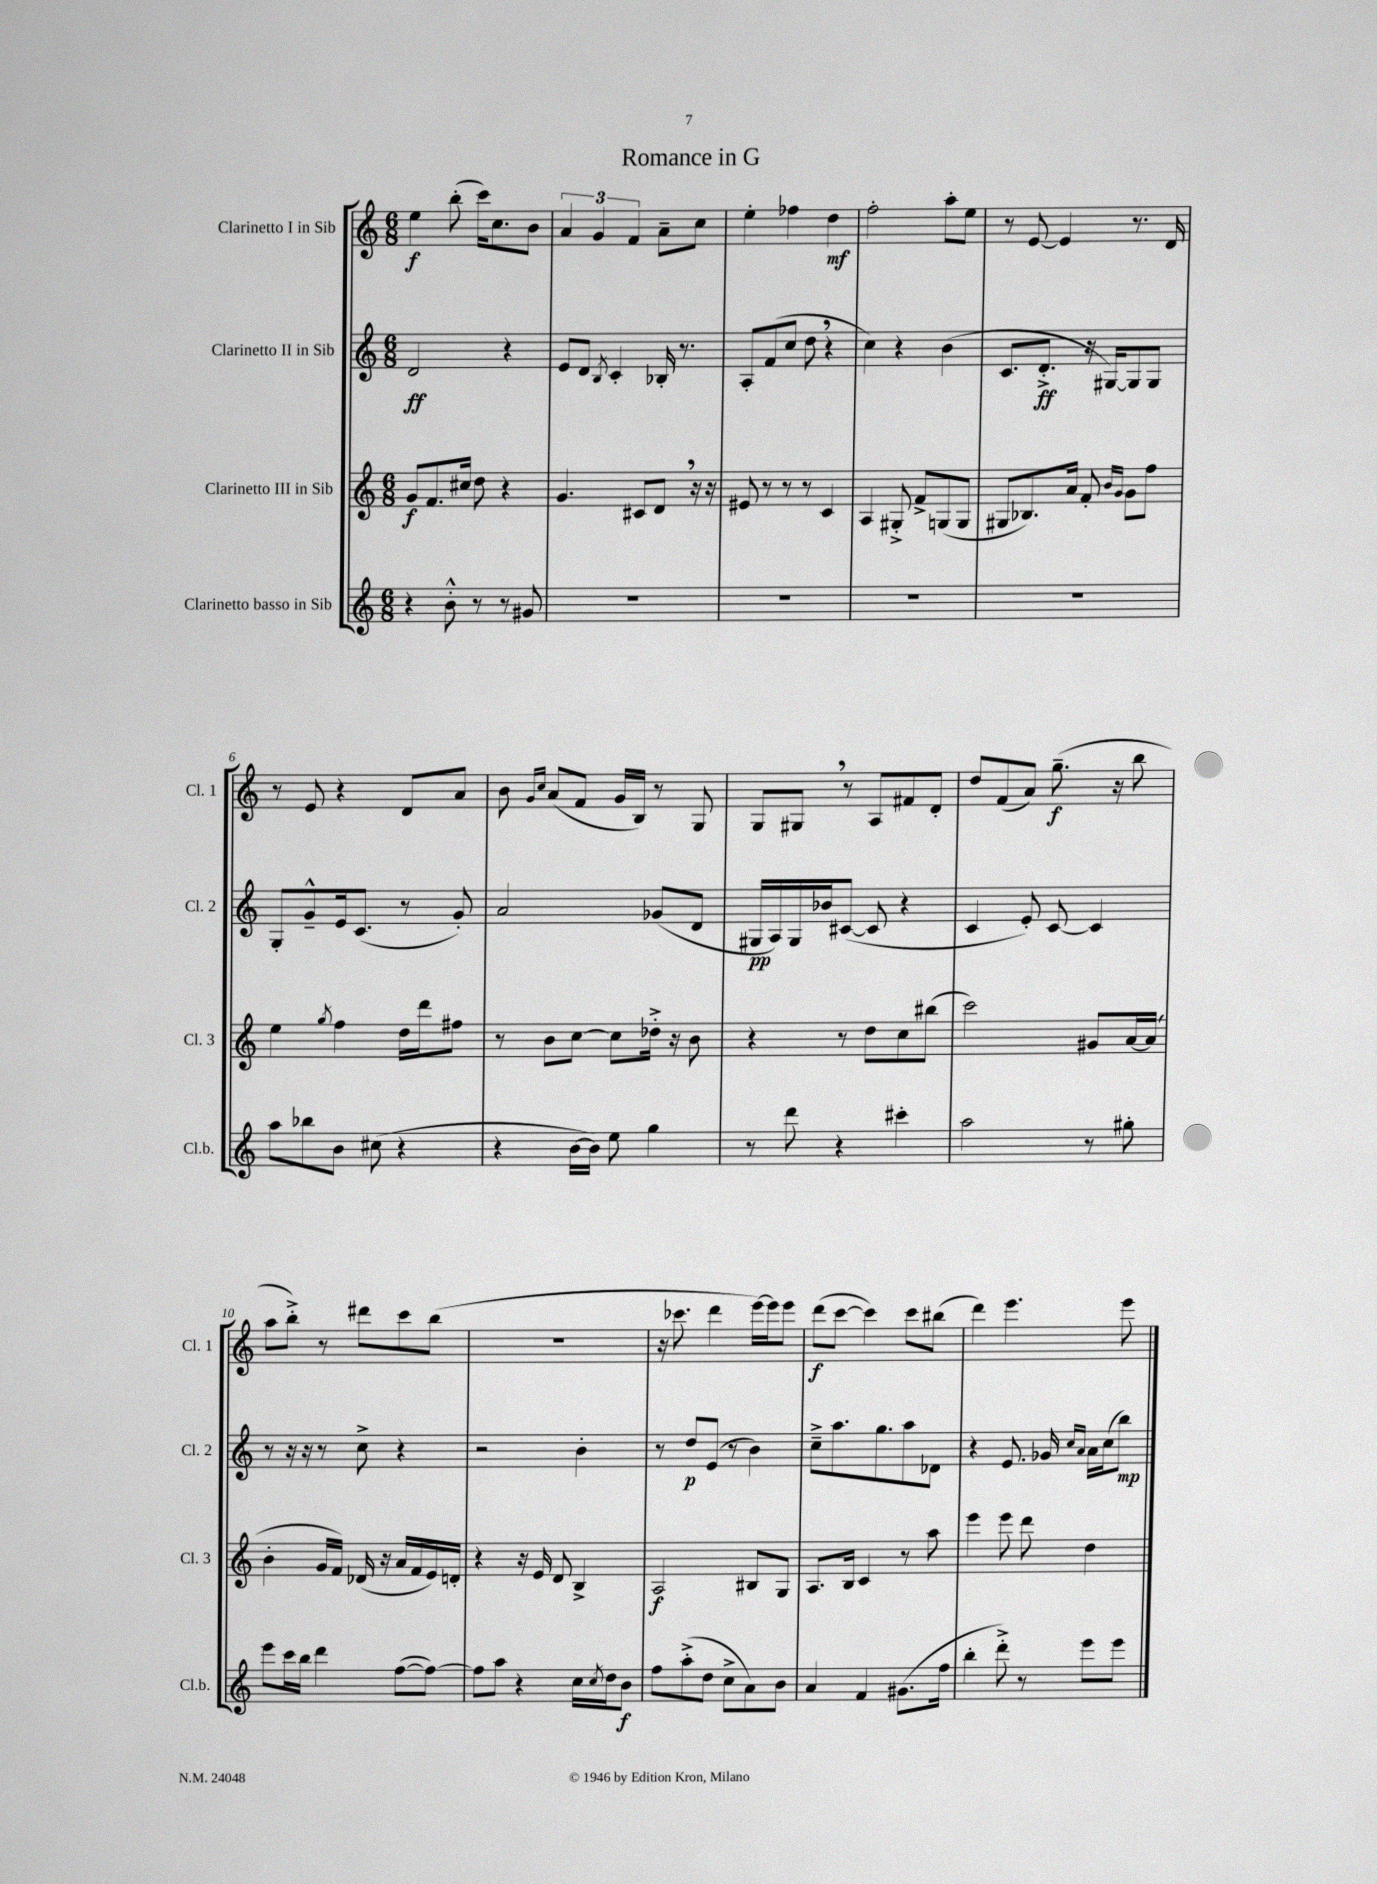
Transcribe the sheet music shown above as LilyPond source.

\header { title = "Romance in G" }
<<
\new StaffGroup <<
\new Staff = "s0" \with { instrumentName = "Clarinetto I in Sib" shortInstrumentName = "Cl. 1" } {
    \clef treble \key c \major \numericTimeSignature \time 6/8
    e''4\f b''8-.( c'''16) c''8. b'8 |
    \tuplet 3/2 { a'4 g'4 f'4 } a'8-- c''8 |
    e''4-. fes''4 d''4\mf |
    f''2-. a''8-. e''8 |
    r8 e'8~ e'4 r8. d'16 |
    r8 e'8 r4 d'8 a'8 |
    b'8 \grace { g'16 c''16 } a'8( f'8 g'16 b16) r8 g8 |
    g8 gis8 \breathe r8 a8 fis'8 d'8-. |
    d''8 f'8( a'8) g''8.--\f( r16 b''8 |
    a''8 b''8-.->) r8 dis'''8 c'''8 b''8( |
    R2. |
    r16 ces'''8. d'''4 e'''16~) e'''16 e'''8 |
    d'''8\f( c'''8~ c'''4) c'''8 bis''8( |
    d'''4) e'''4. e'''8 \bar "|." |
}
\new Staff = "s1" \with { instrumentName = "Clarinetto II in Sib" shortInstrumentName = "Cl. 2" } {
    \clef treble \key c \major \numericTimeSignature \time 6/8
    d'2\ff r4 |
    e'8 d'8 \acciaccatura { b8 } c'4-. bes16-. r8. |
    a8-. f'8( c''8 d''8 \breathe r4 |
    c''4) r4 b'4( |
    c'8. d'8.-.->\ff r16 gis16~) gis8 gis8 |
    g8-. g'8---^ e'16 c'8.( r8 g'8-.) |
    a'2 ges'8( d'8 |
    gis16\pp a16) gis16 bes'16 cis'8~( cis'8 r4 |
    c'4 e'8-.) c'8~ c'4 |
    r8 r16 r16 r8 c''8-> r4 |
    r2 b'4-. |
    r8 d''8\p e'8( r8 b'4) |
    c''8---> a''8. g''8. a''8 des'8 |
    r4 e'8. ges'16 \grace { c''16 a'16 } a'16 c''16( b''8\mp) \bar "|." |
}
\new Staff = "s2" \with { instrumentName = "Clarinetto III in Sib" shortInstrumentName = "Cl. 3" } {
    \clef treble \key c \major \numericTimeSignature \time 6/8
    g'8\f f'8. cis''16 d''8 r4 |
    g'4. cis'8 d'8 \breathe r16 r16 |
    eis'8 r8 r8 r8 c'4 |
    a4 gis8-.-> f'8-> g8( g8 |
    gis8 bes8.) a'16 f'8-. \grace { b'16 g'16 } g'8 f''8 |
    e''4 \acciaccatura { g''8 } f''4 d''16 d'''16 fis''8 |
    r8 b'8 c''8~ c''8 des''16-.-> r16 b'8 |
    r4 r8 d''8 c''8 bis''8( |
    c'''2) gis'8 a'16~ a'16( |
    b'4-. g'16 f'16) des'16( r16 a'16 f'16 e'16) d'16-. |
    r4 r16 e'16 d'8 b4-> |
    a2\f bis8 g8 |
    a8. b16 c'4 r8 a''8 |
    e'''4 e'''8 d'''8 d''4 \bar "|." |
}
\new Staff = "s3" \with { instrumentName = "Clarinetto basso in Sib" shortInstrumentName = "Cl.b." } {
    \clef treble \key c \major \numericTimeSignature \time 6/8
    r4 b'8-.-^ r8 r8 gis'8 |
    R2. |
    R2. |
    R2. |
    R2. |
    a''8 bes''8 b'8 cis''8( r4 |
    r4 b'16~ b'16) e''8 g''4 |
    r8 d'''8 r4 cis'''4-. |
    a''2 r8 gis''8-. |
    e'''8 c'''16 b''16 d'''4 f''8~( f''8~) |
    f''8 a''8 r4 c''16 \acciaccatura { c''8 } d''16 b'8\f |
    f''8 a''8-.->( d''8 c''8-> a'8) b'8 |
    a'4 f'4 gis'8.( f''16 |
    b''4-. d'''8-.->) r8 e'''8 e'''8 \bar "|." |
}
>>
>>
